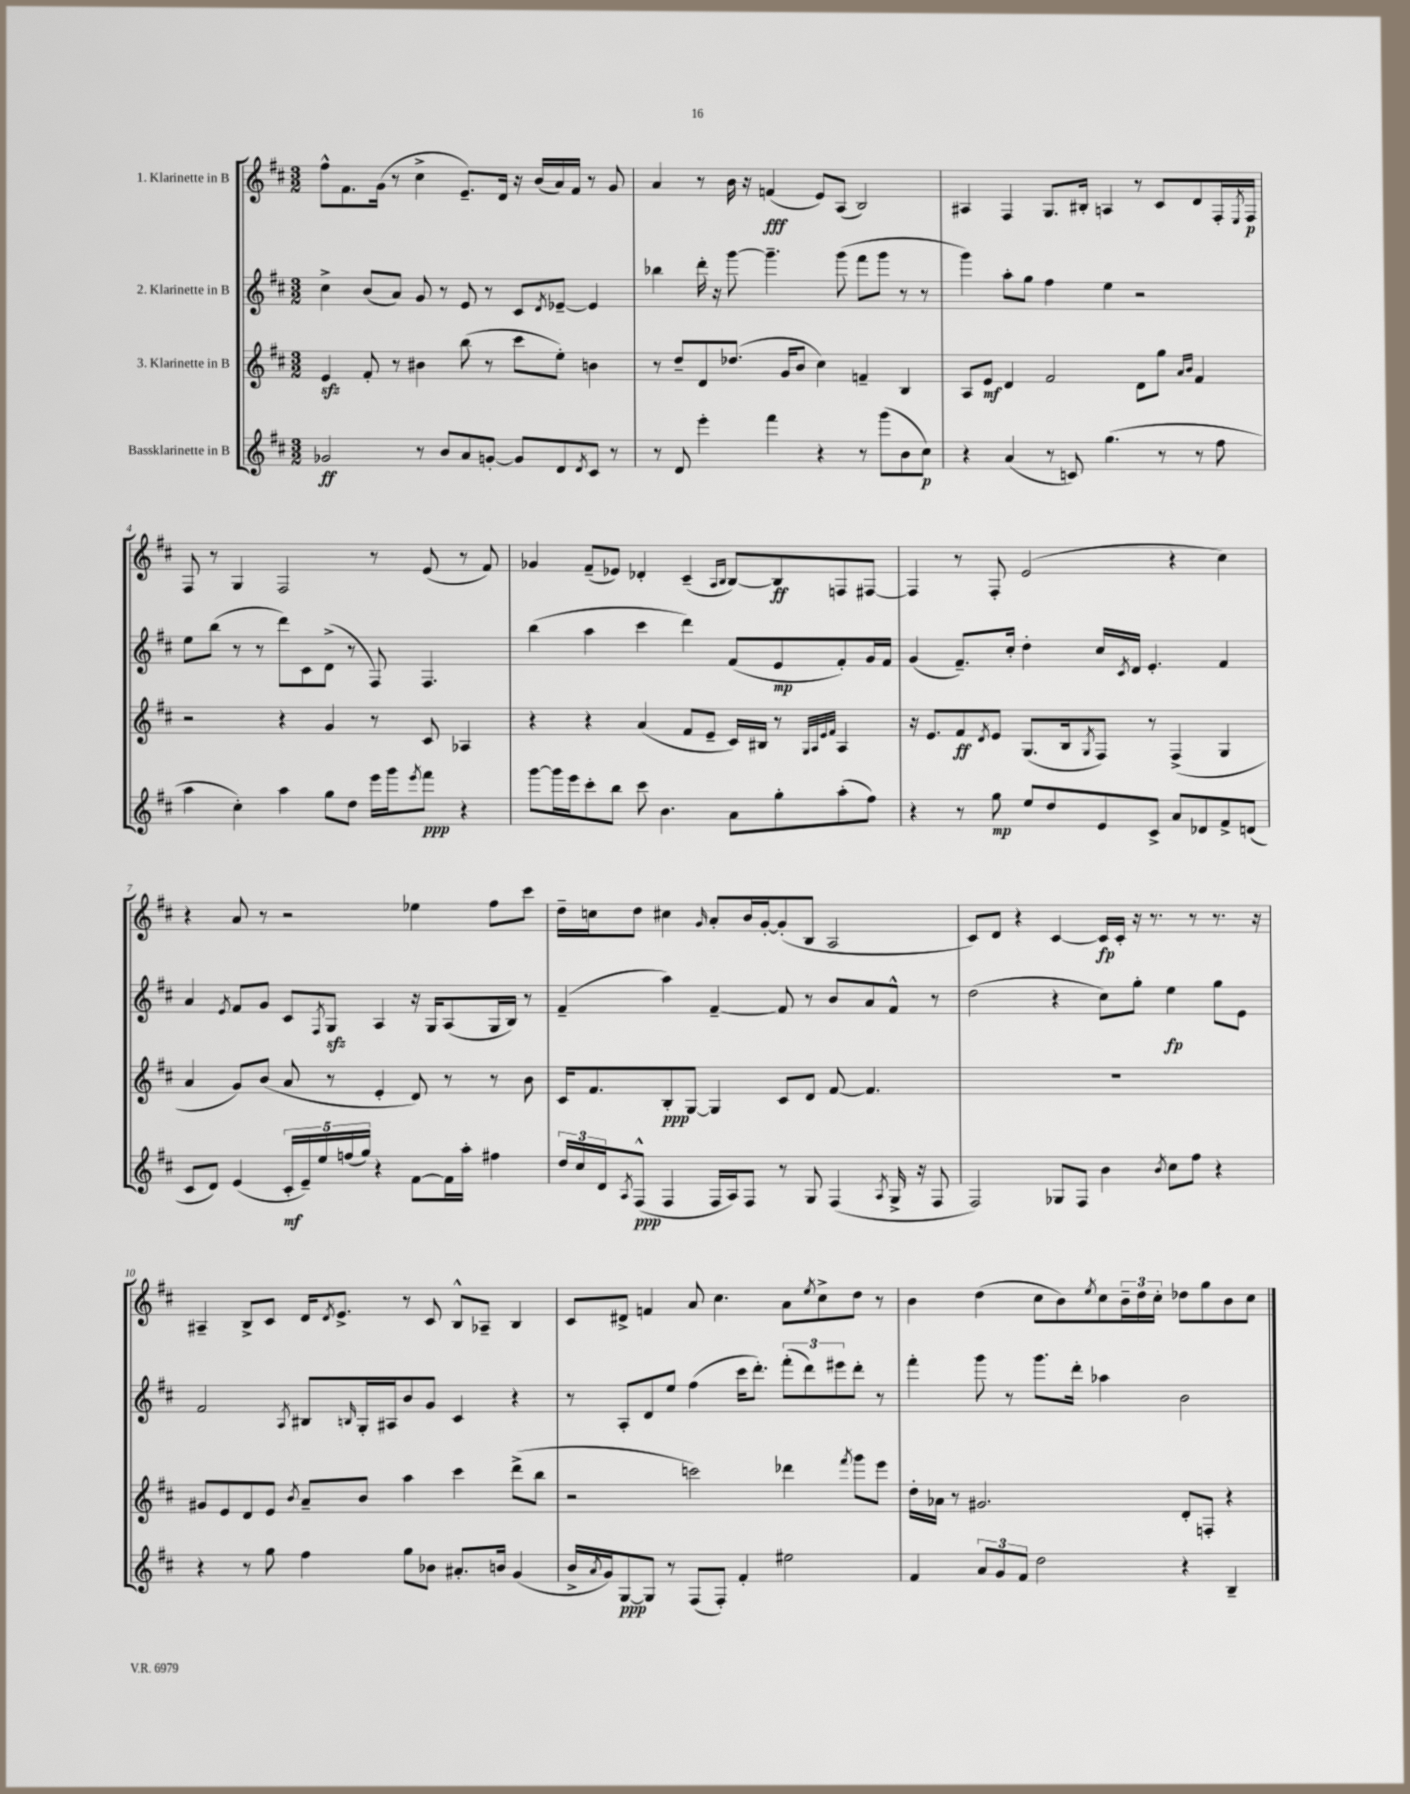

**kern	**kern	**kern	**kern
*staff4	*staff3	*staff2	*staff1
*clefG2	*clefG2	*clefG2	*clefG2
*k[f#c#]	*k[f#c#]	*k[f#c#]	*k[f#c#]
*M3/2	*M3/2	*M3/2	*M3/2
2g-	4e	4cc#^	8ff#^^
.	.	.	8.f#
.	8f#'	(8b	.
.	.	.	(16g
.	8r	8a)	8r
8r	4b#	8g	4cc#^
8b	.	8r	.
8a	(8bb	8e	8.e~)
[8g'	8r	8r	.
.	.	.	16d
8g]	8ccc#	8c#	16r
.	.	.	(16b
.	.	8qd	.
8d	8ee')	[8e-~	16a)
.	.	.	16f#
8qd	.	.	.
8c#	4b	4e-]	8r
8r	.	.	8g
=	=	=	=
8r	8r	4bb-	4a
8d	8dd~	.	.
4eee'	8d	16ddd'	8r
.	.	16r	.
.	(8.dd-	[8ggg	16b
.	.	.	16r
4fff#	.	4.ggg~]	(4f
.	16g	.	.
.	8b	.	.
4r	4cc#)	.	8e)
.	.	(8ggg	(8A
8r	4f~	8fff#	2B)
(8ggg	.	8ggg	.
8b	4B	8r	.
8cc#)	.	8r	.
=	=	=	=
4r	8A	4ggg)	4A#
.	8e	.	.
(4a	4d	8aa'	4F#
.	.	8gg	.
8r	2f#	4ff#	8.G
8c)	.	.	.
.	.	.	16B#'
(4.gg	.	4ee	4A
.	8d	2r	8r
8r	8gg	.	8c#
.	16qqa	.	.
.	16qqb	.	.
8r	4f#	.	8d
8ff#	.	.	16F#'
.	.	.	8qE
.	.	.	16F#
=	=	=	=
4aa	2r	8ee	8F#
.	.	(8bb	8r
4cc#')	.	8r	4G
.	.	8r	.
4aa	4r	8ddd)	2F#
.	.	8c#	.
8gg	4g	(8d^	.
8dd	.	8r	.
16eee	8r	8F#)	8r
16ggg	.	.	.
8qeee	.	.	.
8fff#	8c#	4.F#	(8e
4r	4A-	.	8r
.	.	.	8f#)
=	=	=	=
[8ggg	4r	(4bb	4g-
16ggg]	.	.	.
16eee	.	.	.
8ccc#'	4r	4aa	(8f#~
8bb	.	.	8e-)
8ccc#	(4a	4ccc#	4d-'
4.b	.	.	.
.	8f#	4ddd)	(4c#~
.	8e~	.	.
.	.	.	16qqA
.	.	.	16qqB
8a	16c#)	(8f#	[8B)
.	16B#	.	.
8gg'	8r	8e	8B]
.	32qqG	.	.
.	32qqA	.	.
.	32qqe	.	.
.	32qqf#	.	.
(8aa'	4A	8f#')	8F
8ff#)	.	16g	[8F#
.	.	16f#	.
=	=	=	=
4r	16r	(4g	4F#]
.	8.e	.	.
8r	8f#	8.f#~)	8r
.	8qd	.	.
8gg	8e	.	8F#'
.	.	16cc#'	.
8ee	(8.G	4dd'	(2e
8dd	.	.	.
.	16B	.	.
.	8qG	.	.
8e	8F#)	16cc#	.
.	.	8qc#	.
.	.	16d	.
8c#^	8r	4.e'	.
8a	(4F#^	.	4r
8d-	.	.	.
8f#^	4G	4f#	4cc#)
(8d	.	.	.
=	=	=	=
8c#	4a	4a	4r
8d)	.	.	.
.	.	8qe	.
(4e	8g)	8f#	8a
.	(8b	8g	8r
20c#'	8a	8c#	2r
20e~)	.	.	.
20ee	.	.	.
.	.	8qF#	.
.	8r	8G	.
(20ff	.	.	.
20gg)	.	.	.
4r	4e'	4A	.
[8f#	8d)	16r	4ee-
.	.	16G	.
16f#]	8r	(8A	.
16aa'	.	.	.
4ff#	8r	16G	8ff#
.	.	16B)	.
.	8b	8r	8ccc#
=	=	=	=
24dd	16c#	(4f#~	16dd~
24cc#	.	.	.
.	8.f#	.	16cc
24d	.	.	.
8qA	.	.	.
(8F#^^	.	.	8dd
4F#	8B'	4aa)	4cc#
.	[8G	.	.
.	.	.	16qqg
16F#	4G]	[4f#~	8a'
16A)	.	.	.
8F#	.	.	16b
.	.	.	[16g'
8r	8c#	8f#]	(8g']
8G	8d	8r	8B
(4F#	[8f#	8b	2A
.	4.f#]	8a	.
8qA	.	.	.
16G^	.	8f#^^	.
16r	.	.	.
8F#	.	8r	.
=	=	=	=
2F#)	1.r	(2dd	8c#)
.	.	.	8d
.	.	.	4r
8G-	.	4r	[4c#
8F#	.	.	.
4b	.	8cc#)	16c#]
.	.	.	16c#'
.	.	8gg'	16r
.	.	.	8.r
8qb	.	.	.
8cc#	.	4ee	.
8ff#	.	.	8r
4r	.	8gg	8.r
.	.	8e	.
.	.	.	16r
=	=	=	=
4r	8g#	2f#	4A#~
.	8e	.	.
8r	8d	.	8B^
8gg	8e	.	8c#
.	8qb	8qA	.
4ff#	8a~	8B#	16d
.	.	.	8qd
.	.	.	8.e^
.	.	16qqB	.
.	8b	16G'	.
.	.	16A#	.
8gg	4aa	8b	8r
8b-	.	8g	8c#
8.a#'	4ccc#	4c#	8B^^
.	.	.	8A-~
16b	.	.	.
(4g	(8ddd^	4r	4B
.	8bb	.	.
=	=	=	=
16b^	2r	8r	8c#
8qa	.	.	.
16g)	.	.	.
[8G	.	8A'	8d#^
8G]	.	8d	4f
8r	.	8ee	.
(8F#	2ccc)	(4ff#	8a
8F#')	.	.	4.cc#
4f#'	.	16ccc#	.
.	.	8.ddd')	.
2ee#	4ddd-	(12fff#'	8a
.	.	12ddd)	.
.	.	.	8qee
.	.	.	8cc#^
.	.	12eee#	.
.	8qfff#	.	.
.	8ggg	8ddd'	8dd
.	8eee	8r	8r
=	=	=	=
4f#	16dd'	4fff#'	4b
.	16a-	.	.
.	8r	.	.
12a	2.g#	8ggg	(4dd
12g	.	.	.
.	.	8r	.
12f#	.	.	.
2dd	.	8.ggg	8cc#
.	.	.	8b)
.	.	16ddd'	.
.	.	.	8qee
.	.	4aa-	8cc#
.	.	.	24b~
.	.	.	24dd
.	.	.	24cc#'
4r	8d'	2b	8dd-
.	8F'	.	8gg
4B~	4r	.	8b
.	.	.	8cc#
==	==	==	==
*-	*-	*-	*-
